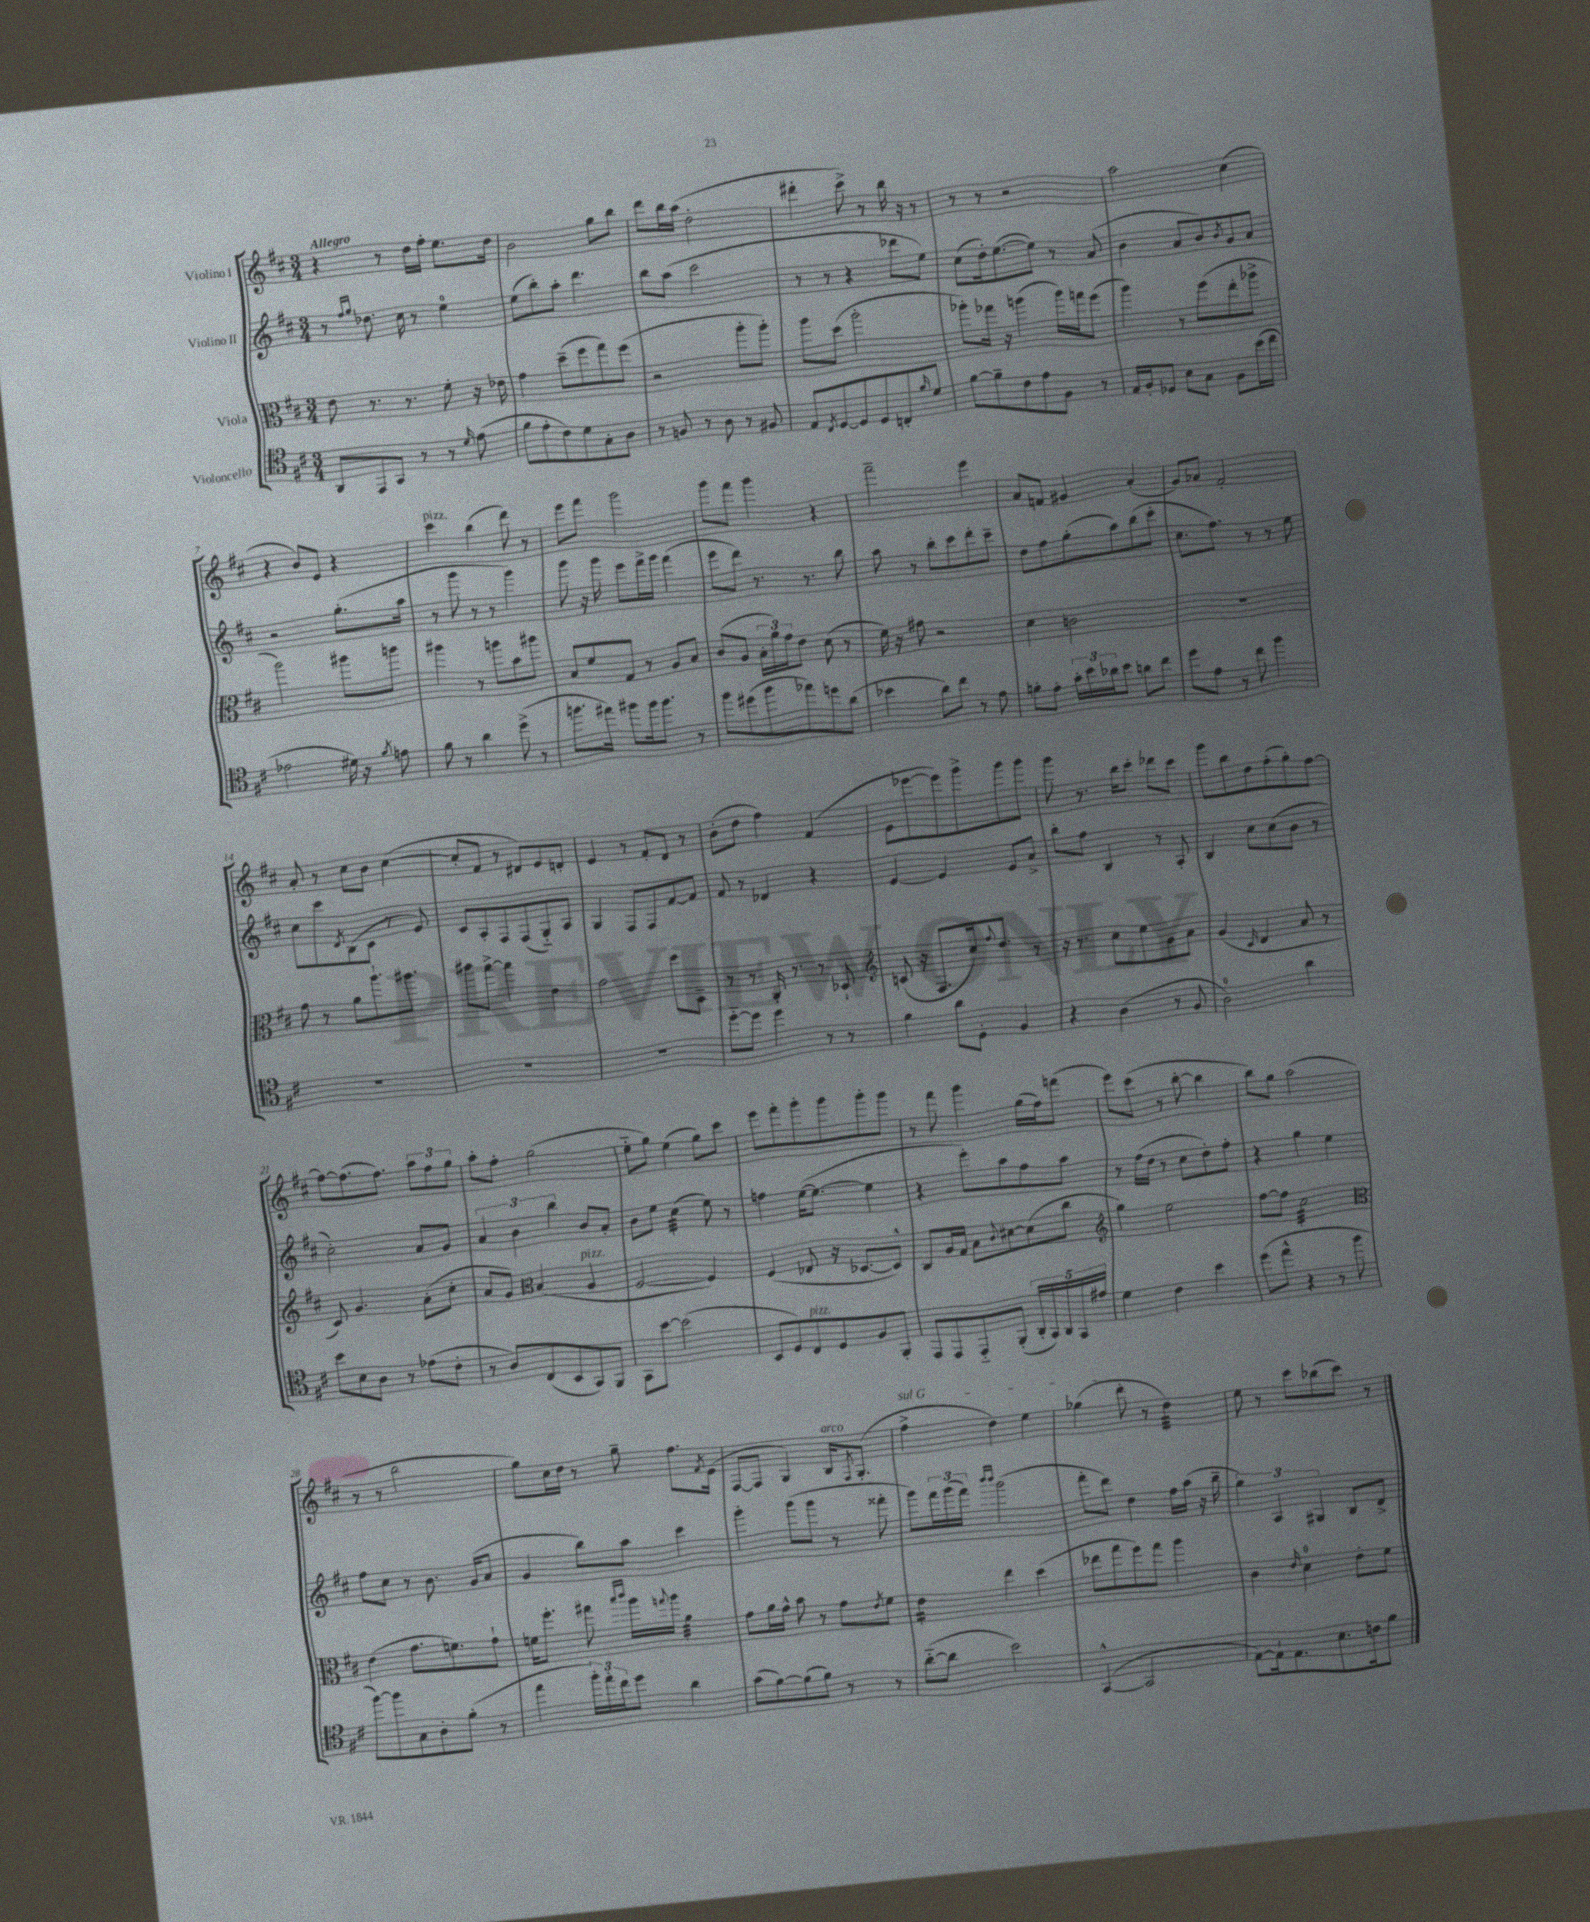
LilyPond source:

<<
\new StaffGroup <<
\new Staff = "s0" \with { instrumentName = "Violino I" } {
    \clef treble \key d \major \numericTimeSignature \time 3/4 \tempo "Allegro"
    r4 r8 d''16 fis''16-. e''8. d''16 |
    b'2 g''8 b''8 |
    d'''8 b''16 a''16( d''2-. |
    dis'''4-. cis'''8->) r8 b''16 r16 r8 |
    r8 r8 r2 |
    a''2 cis''4( |
    r4 b'8) e'8 r4 |
    cis'''4^\markup { \italic "pizz." } b''4( d'''8) r8 |
    e'''8 fis'''8 g'''2 |
    g'''8 fis'''8 g'''4 r4 |
    fis'''2-- e'''4 |
    a'8 f'8 gis'4 a'4-.( |
    g'8) aes'8 fis'2-. |
    a'8-. r8 cis''8 b'8 cis''4~( |
    cis''8-. fis'8 r8 dis'8) e'8 d'8-. |
    e'4 r8 fis'8-. d'8 r8 |
    b'8-.( d''8 fis''4) fis'4( |
    e'8 ees'''8~ ees'''8) g'''8-> g'''8 g'''8 |
    g'''8 r8. b''16 cis'''8-. des'''8 cis'''8 |
    g'''8 b''8 d''8 fis''8-.( g''8-.) fis''8~ |
    fis''8~ fis''8.( fis''8.) \tuplet 3/2 { a''8 fis''8 g''8 } |
    a''8-. fis''8-. g''2( |
    e''8-_ g''8) e''4( g''8) cis'''8 |
    e'''8 fis'''8-. g'''8-. g'''8 g'''8-. g'''8 |
    r8 fis'''8 g'''4 g''16( fis''16) f'''8( |
    e'''8) cis'''8( r8 b''8~-. b''4 |
    b''8) g''8 a''2( |
    r8 r8 b''2 |
    g''8) cis''16 d''16 r8 g''8-- fis''8. \acciaccatura { fis'8 } e'16( |
    fis8~ fis8 g4) b16^\markup { \italic "arco" } \acciaccatura { fis8 } g8.-.( |
    \once \override TextSpanner.bound-details.left.text = \markup { \italic "sul G" } fis''4->\startTextSpan d''4) e''4 |
    ges''4( d'''8-.\stopTextSpan r8 d''4:32) |
    e''8 r8 cis'''8 bes''8( cis'''8) r8 \bar "|." |
}
\new Staff = "s1" \with { instrumentName = "Violino II" } {
    \clef treble \key d \major \numericTimeSignature \time 3/4
    r8 \grace { fis''16 g''16 } des''8. cis''16 r8 e''4-0 |
    e''8( b''8-.) a''8-. d'''4. |
    b''8 a''8( cis'''2 |
    r8 r8 r4 des'''8 e''8) |
    cis''8( d''16-.) e''8.~( e''8) r8 a'8( |
    b'4 a'8 b'8) \acciaccatura { b'8 } g'8 a'8 |
    r2 g''8.-.( a''16 |
    r8 g'''8 r8 r8 g'''4) |
    g'''8 r16 g'''16 e'''8 fis'''16-> g'''16 fis'''4( |
    e'''8 d'''8) r8. r8. b''8 |
    a''8 r8 b''8-. cis'''8 d'''8-. cis'''8-- |
    d''8 fis''8 g''8-.( a''8) b''8( cis'''8-. |
    cis''8. fis''8.) r8 r8 e''8 |
    cis''8 cis'''8 \acciaccatura { d'8 } b8( cis'8 r8 e'8) |
    cis'8 a8-. fis8 fis8( g8-_) a8 |
    g4 fis8 fis8 fis'8~ fis'8 |
    fis'8 r8 des'4 r4 |
    e'4~ e'4 e'8 a'8-> |
    b''8-. fis''8 b4 r8 a8-. |
    b4 cis''8 cis''8( b'8 r8 |
    cis''2-.) a'8 g'8 |
    \tuplet 3/2 { a'4 b'4 b''4 } b'8 a'8-. |
    b'8 e''8 cis''4:32( e''8) r8 |
    f''4 e''16~( e''8.~ e''4 |
    r4 e'''8-.) a''8 fis''8 a''8 |
    r8 fis''16( d''16 r8 cis''8 d''8-.) fis''8-. |
    r4 g''4 e''4 |
    fis''8 cis''8 r8 b'8. g'16( a'8 |
    g'4 b''8) a''8 cis'''4 |
    g'''4-. g'''8( g'''8 r8 fisis'''8-. |
    g'''8) \tuplet 3/2 { fis'''16 g'''16( fis'''16) } \grace { b'''16 b'''16 } g'''2( |
    fis'''8-. d'''8) d''4 fis''16 a''16( r16 b''16-- |
    \tuplet 3/2 { g''4) a4 gis4 } b8 d'8-> \bar "|." |
}
\new Staff = "s2" \with { instrumentName = "Viola" } {
    \clef alto \key d \major \numericTimeSignature \time 3/4
    e'8 r8. r8. fis'8-. r16 ees'16 |
    g'4 d''8--( fis''8 g''8) fis''8( |
    r2 a''8-. a''8-.) |
    a''8 d''8( a''2-. |
    aes''8-.) ges''16 r16 a''4( a''16) g''16 fis''8( |
    a''4) r8 fis''8( e''8-. aes''8-> |
    a''2) ais''8 a''8 |
    ais''4 r8 a''8 b'8 ais''8 |
    b8 fis'8 g8 r8 a8 b8 |
    cis'8( a8 \tuplet 3/2 { b16-. a'16) g'16 } e'8 d'8( r8 |
    fis'16) r16 gis'8 r2 |
    d'4 c'2 |
    R2. |
    g'8 r8 a'8 a''8.-! ais''8. |
    ais''8 g''8~-> g''4 e'4 |
    g'2 d''8 d8-- |
    r8 r8 cis16-. r8. r8 des8-! |
    \clef treble c'8( r16 fis8. cis''16) \appoggiatura { fis''8 } d''8. r8 |
    r16 r8. cis''8 e''8 g'8 a'8 |
    g'4( \grace { cis'16 } d'4 a'8 r8 |
    cis'8) g'4. a'8-.( cis''8-. |
    a'8 g'8) \clef alto b4( a4^\markup { \italic "pizz." } |
    fis2~ fis4) |
    fis4( ees8 r16 des8.~ des8-^) |
    cis8 a16 g16 b8 \appoggiatura { cis'8 } dis'8~ dis'8( cis''8 |
    \clef treble g''4) e''2 |
    fis''8~ fis''8 cis''2:32 |
    \clef alto e'4( g'8. f'8.) g'8-! |
    f'16 fis''8.-. gis''8 \grace { b''16 cis'''16 } a''16 \appoggiatura { g''8 } a''16 a'4:32 |
    g'8 a'16 g'16-^ b'8 r8 g'8 \acciaccatura { e'8 } fis'8 |
    e'4:16 e''4 d''4( |
    ees''8 g''8 fis''8) g''8 a''4 |
    cis'4 \grace { e'16 } d'4-0 e'8-. fis'8 \bar "|." |
}
\new Staff = "s3" \with { instrumentName = "Violoncello" } {
    \clef tenor \key d \major \numericTimeSignature \time 3/4
    a,8 e,8 g,8 r8 r8 \grace { d'16 } e'8( |
    fis'8 e'8-. cis'8) d'8 g8-. a8 |
    r8 f8 r8 a8 r8 fis8 |
    e8 \acciaccatura { cis8 } d8~ d8 d8 c8-. \grace { fis'16 } d'8 |
    fis'8~ fis'8-- cis'8 e'8 fis8 r8 |
    e16 fis16-. des8 b8 g8 fis8 b'16( cis''16 |
    ees'2 dis'16) r16 \acciaccatura { fis'8 } e'8 |
    fis'8 r8 a'4 d''8->( r8 |
    f''8. eis''16) fis''8 fis''16 fis''8. r8 |
    fis''8 dis''8( fis''8 ees''8) d''8 a'8( |
    bes'4 a'8) cis''8 r8 e'8 |
    f'8-. e'8-. \tuplet 3/2 { g'16-. b'16 aes'16 } b'8 a'8 cis''8 |
    d''8 e'8 r8 cis''8 fis''4 |
    R2. |
    R2. |
    R2. |
    d''8~-_ d''8 d''4 r8 r8 |
    fis'4 a'8 d8-. fis4 |
    r4 a4( r8 fis8 |
    a2-0) a'4 |
    b'8 b8 a8 r8 ees'8( cis'8-. |
    r8 a8) cis8( b,8 g,8) fis,8 |
    g,8 b'8~ b'2( |
    b,8 d8) cis8^\markup { \italic "pizz." } d8 fis8 fis,8-. |
    e,8 e,8 e,8-_ fis,8-.( \tuplet 5/4 { a,16-. g,16) a,16 g,16 eis'16 } |
    d'4 cis'4 b'4 |
    d''8( e''8-^ r4 r8 fis''8 |
    fis''8~) fis''8 g8 a8-. fis'8-.( r8 |
    e''4 \tuplet 3/2 { fis''16-.) e''16-. cis''16 } d''8 a'4 |
    g'8( fis'8~) fis'8( fis'8) r8 r8 |
    a'8~-_( a'8 b'2) |
    g,4~-^( g,2 |
    e8~) e16-! e8. b8. c'16 fis'8 \bar "|." |
}
>>
>>
